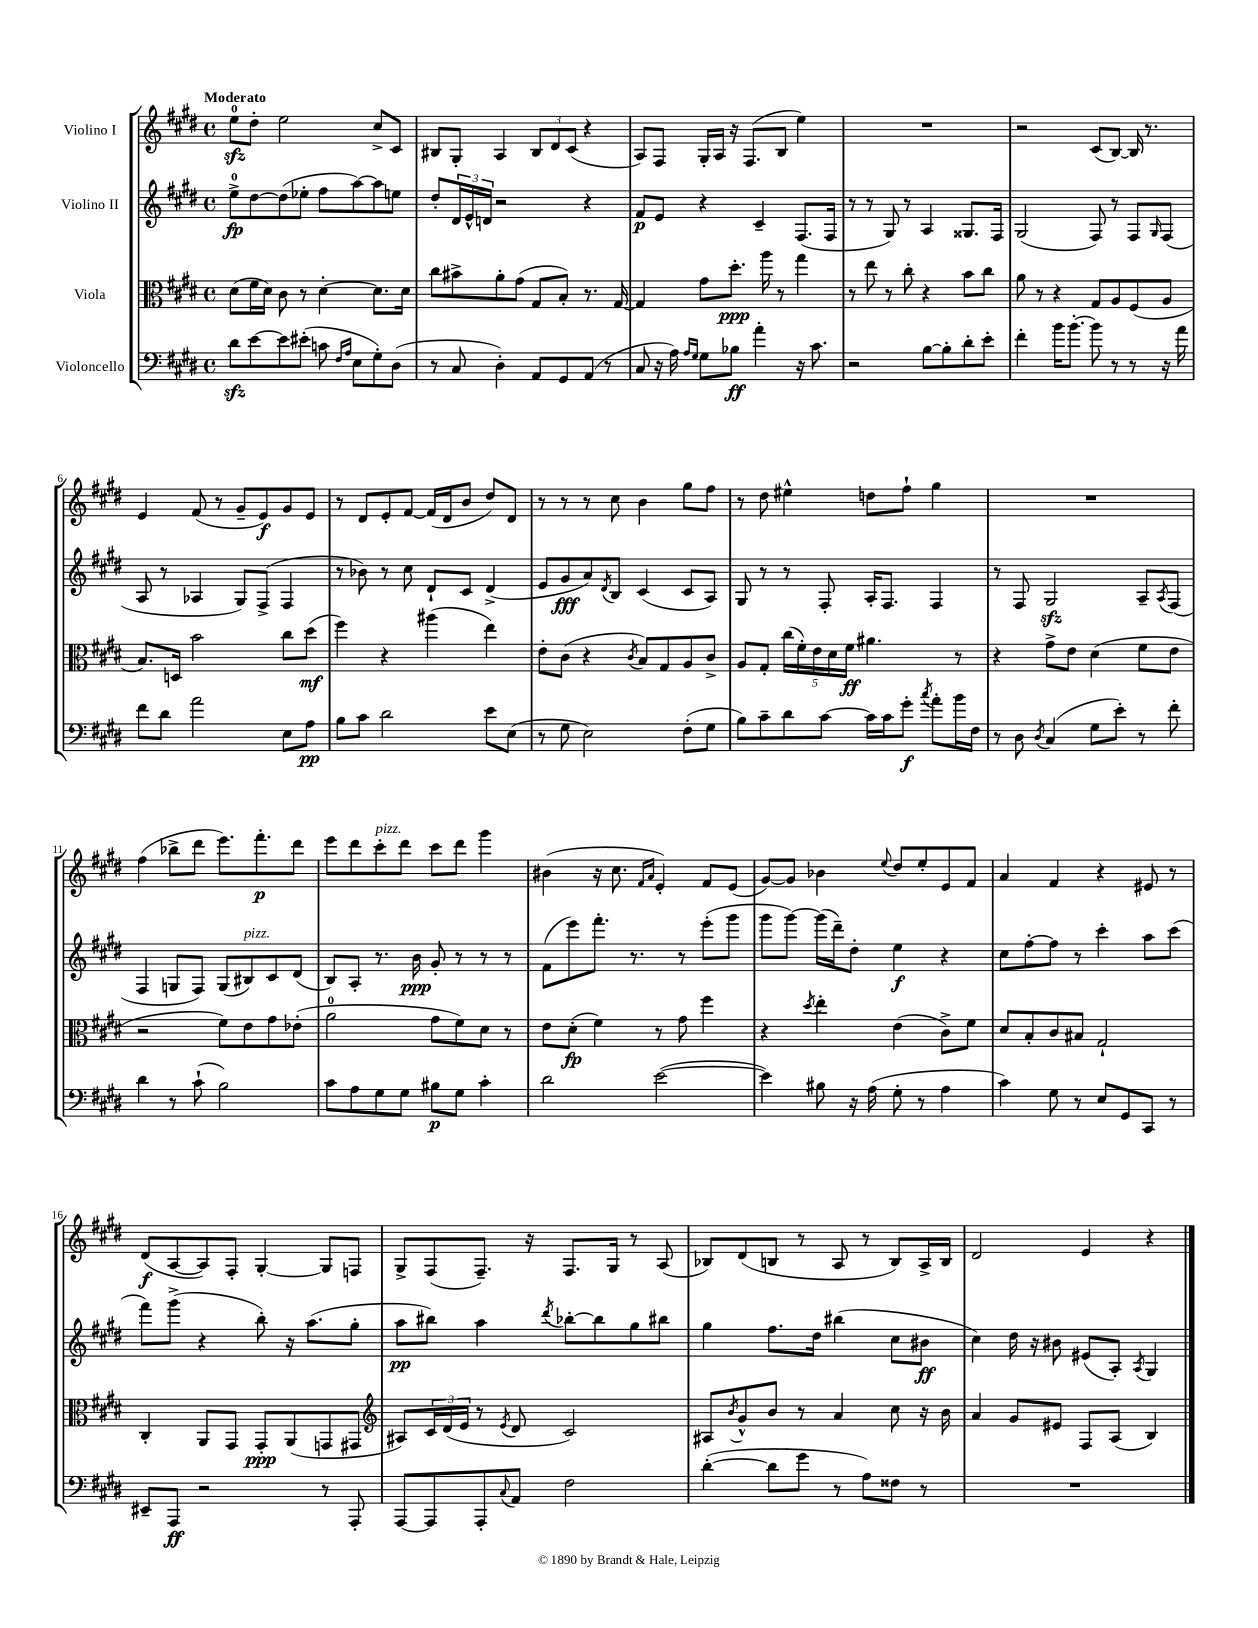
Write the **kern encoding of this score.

**kern	**dynam	**kern	**dynam	**kern	**dynam	**kern	**dynam
*part4	*part4	*part3	*part3	*part2	*part2	*part1	*part1
*staff4	*staff4	*staff3	*staff3	*staff2	*staff2	*staff1	*staff1
*I"Violoncello	*	*I"Viola	*	*I"Violino II	*	*I"Violino I	*
*clefF4	*	*clefC3	*	*clefG2	*	*clefG2	*
*k[f#c#g#d#]	*	*k[f#c#g#d#]	*	*k[f#c#g#d#]	*	*k[f#c#g#d#]	*
*M4/4	*	*M4/4	*	*M4/4	*	*M4/4	*
*met(c)	*	*met(c)	*	*met(c)	*	*met(c)	*
=1	=1	=1	=1	=1	=1	=1	=1
!	!	!	!	!	!	!LO:TX:a:B:t=Moderato	!
8d#zz\L	.	(8d#\L	.	8ee^\L	fp	8eezz\L	.
[8e\	.	16f#\L	.	[8dd#\	.	8dd#'\J	.
.	.	16d#\JJ)	.	.	.	.	.
8e\]	.	8c#\	.	(8dd#\]	.	2ee\	.
(8e#X'\J	.	8r	.	8ee-X'\J	.	.	.
8cn\	.	[4d#'\	.	8ff#\L	.	.	.
16qqF#/LL	.	.	.	.	.	.	.
16qqA/JJ	.	.	.	.	.	.	.
8E\L	.	.	.	[8aa\)	.	.	.
8G#'\)	.	8.d#\L]	.	8aa\]	.	8cc#^/L	.
(8D#\J	.	.	.	8een\J	.	8c#/J	.
.	.	16d#\Jk	.	.	.	.	.
=2	=2	=2	=2	=2	=2	=2	=2
8r	.	8cc#\L	.	8dd#'/L	.	8B#X/L	.
8C#/	.	8b#X^\	.	24d#/L	.	8G#'/J	.
.	.	.	.	24e^^/	.	.	.
.	.	.	.	24dn/JJ	.	.	.
4D#'\)	.	8a'\	.	2r	.	4A/	.
.	.	(8g#\J	.	.	.	.	.
8AA/L	.	8G#/L	.	.	.	12B#/L	.
.	.	.	.	.	.	12d#/	.
8GG#/	.	8B'/J)	.	.	.	.	.
.	.	.	.	.	.	(12c#/J	.
(8AA/J	.	8.r	.	4r	.	4r	.
8r	.	.	.	.	.	.	.
.	.	[16G#/	.	.	.	.	.
=3	=3	=3	=3	=3	=3	=3	=3
8C#/	.	4G#/]	.	8f#/L	p	8A/L)	.
16r	.	.	.	8e/J	.	8F#/J	.
16A\)	.	.	.	.	.	.	.
16qqA/LL	.	.	.	.	.	.	.
16qqG#/JJ	.	.	.	.	.	.	.
8G#\L	.	8g#\L	.	4r	.	16G#'/LL	.
.	.	.	.	.	.	16A/JJ	.
8B-X\J	ff	8.dd#'\J	ppp	.	.	16r	.
.	.	.	.	.	.	(8.F#/L	.
4a'\	.	.	.	4c#~/	.	.	.
.	.	16aa\	.	.	.	.	.
.	.	8r	.	.	.	8B/J	.
16r	.	4gg#\	.	(8.F#/L	.	4ee\)	.
8.c#\	.	.	.	.	.	.	.
.	.	.	.	16F#/Jk	.	.	.
=4	=4	=4	=4	=4	=4	=4	=4
2r	.	8r	.	8r	.	1r	.
.	.	8ee\	.	8r	.	.	.
.	.	8r	.	8G#/)	.	.	.
.	.	8cc#'\	.	8r	.	.	.
[8B\L	.	4r	.	4A/	.	.	.
8B'\]	.	.	.	.	.	.	.
8d#'\	.	8b\L	.	8.G##X/L	.	.	.
8e'\J	.	8cc#\J	.	.	.	.	.
.	.	.	.	16F#/Jk	.	.	.
=5	=5	=5	=5	=5	=5	=5	=5
4f#'\	.	8a\	.	(2G#/	.	2r	.
.	.	8r	.	.	.	.	.
16b\KL	.	4r	.	.	.	.	.
[8.b'\J	.	.	.	.	.	.	.
8b\]	.	8G#/L	.	8F#/)	.	(8c#/L	.
8r	.	8A/	.	8r	.	[8B/J)	.
8r	.	(8F#/	.	8F#/L	.	16B/]	.
.	.	.	.	.	.	8.r	.
.	.	.	.	16qqG#/	.	.	.
16r	.	8A/J	.	(8F#/J	.	.	.
16a\	.	.	.	.	.	.	.
!!LO:LB:g=z
=6	=6	=6	=6	=6	=6	=6	=6
8f#\L	.	8.B/L)	.	8A/	.	4e/	.
8d#\J	.	.	.	8r	.	.	.
.	.	16Dn/Jk	.	.	.	.	.
2a\	.	2b\	.	4A-X/	.	(8f#/	.
.	.	.	.	.	.	8r	.
.	.	.	.	8G#/L)	.	8g#~/L	.
.	.	.	.	(8F#^/J	.	8e/)	f
8E\L	.	8cc#\L	.	4F#/	.	8g#/	.
8A\J	pp	(8dd#\J	mf	.	.	8e/J	.
=7	=7	=7	=7	=7	=7	=7	=7
8B\L	.	4ff#\)	.	8r	.	8r	.
8c#\J	.	.	.	8b-X\)	.	8d#/L	.
2d#\	.	4r	.	8r	.	8e'/	.
.	.	.	.	8cc#\	.	[8f#/J	.
.	.	(4aa#X\	.	8d#`/L	.	(16f#/LL]	.
.	.	.	.	.	.	16d#/J	.
.	.	.	.	8c#/J	.	8b/J	.
8e\L	.	4ee\)	.	(4d#^/	.	8dd#/L)	.
(8E\J	.	.	.	.	.	8d#/J	.
=8	=8	=8	=8	=8	=8	=8	=8
8r	.	8e'\L	.	8e/L	.	8r	.
8G#\	.	(8c#\J	.	8g#/	fff	8r	.
2E\)	.	4r	.	8a/)	.	8r	.
.	.	.	.	8qd#/	.	.	.
.	.	.	.	8B/J	.	8cc#\	.
.	.	8qc#/	.	.	.	.	.
.	.	8B/L)	.	(4c#/	.	4b\	.
.	.	8G#/	.	.	.	.	.
(8F#'\L	.	8A/	.	8c#/L	.	8gg#\L	.
8G#\J	.	8c#^/J	.	8A/J)	.	8ff#\J	.
=9	=9	=9	=9	=9	=9	=9	=9
8B\L)	.	8A/L	.	8G#/	.	8r	.
8c#~\	.	8G#'/J	.	8r	.	8dd#\	.
8d#\	.	(20cc#\LL	.	8r	.	4ee#X^^\	.
.	.	20f#'\)	.	.	.	.	.
.	.	20e\	.	.	.	.	.
[8c#\J	.	.	.	8F#'/	.	.	.
.	.	20d#\	.	.	.	.	.
.	.	20f#\JJ	ff	.	.	.	.
16c#\LL]	.	4.a#X\	.	16A'/KL	.	8ddn\L	.
16c#\J	.	.	.	8.F#/J	.	.	.
8g#'\J	f	.	.	.	.	8ff#`\J	.
8qcc#/	.	.	.	.	.	.	.
8a'\L	.	.	.	4F#/	.	4gg#\	.
16b\L	.	8r	.	.	.	.	.
16F#\JJ	.	.	.	.	.	.	.
=10	=10	=10	=10	=10	=10	=10	=10
8r	.	4r	.	8r	.	1r	.
8D#\	.	.	.	8F#/	.	.	.
8qD#/	.	.	.	.	.	.	.
(4C#/	.	8g#^\L	.	2G#zz/	.	.	.
.	.	8e\J	.	.	.	.	.
8G#\L	.	(4d#\	.	.	.	.	.
8e'\J)	.	.	.	.	.	.	.
8r	.	8f#\L	.	8A~/L	.	.	.
.	.	.	.	8qA/	.	.	.
8f#'\	.	8e\J	.	(8F#/J	.	.	.
!!LO:LB:g=z
=11	=11	=11	=11	=11	=11	=11	=11
4d#\	.	2r	.	4F#/	.	(4ff#\	.
8r	.	.	.	8Gn/L	.	8bb-X^\L	.
(8c#`\	.	.	.	8F#/J)	.	8ddd#\J	.
2B\)	.	8f#\L)	.	(8G/L	.	8.eee\L)	.
!	!	!	!	!LO:TX:a:i:t=pizz.	!	!	!
.	.	8e\	.	8B#X/)	.	.	.
.	.	.	.	.	.	8.fff#'\	p
.	.	8g#\	.	8c#/	.	.	.
.	.	(8e-X'\J	.	(8d#/J	.	8ddd#\J	.
=12	=12	=12	=12	=12	=12	=12	=12
8c#\L	.	2a\	.	8B/L)	.	8eee\L	.
8A\	.	.	.	8A'/J	.	8ddd#\	.
!	!	!	!	!	!	!LO:TX:a:i:t=pizz.	!
8G#\	.	.	.	8.r	.	8ccc#'\	.
8G#\J	.	.	.	.	.	8ddd#\J	.
.	.	.	.	16b\	ppp	.	.
8B#X\L	p	8g#\L	.	8g#'/	.	8ccc#\L	.
8G#\J	.	8f#\)	.	8r	.	8ddd#\J	.
4c#'\	.	8d#\J	.	8r	.	4ggg#\	.
.	.	8r	.	8r	.	.	.
=13	=13	=13	=13	=13	=13	=13	=13
2d#\	.	8e\L	.	(8f#\L	.	(4b#X\	.
.	.	(8d#'\J	fp	8eee\)	.	.	.
.	.	4f#\)	.	8.fff#'\J	.	16r	.
.	.	.	.	.	.	8.cc#\	.
.	.	.	.	8.r	.	.	.
.	.	.	.	.	.	16qqf#/LL	.
.	.	.	.	.	.	16qqa/JJ	.
([2e\	.	8r	.	.	.	4e'/)	.
.	.	8g#\	.	8r	.	.	.
.	.	4ff#\	.	(8eee'\L	.	8f#/L	.
.	.	.	.	8ggg#\J	.	(8e/J	.
=14	=14	=14	=14	=14	=14	=14	=14
4e\])	.	4r	.	8ggg#\L	.	[8g#/L)	.
.	.	.	.	[8ggg#\J)	.	8g#/J]	.
.	.	8qdd#/	.	.	.	.	.
8B#X\	.	4ee'\	.	(16ggg#\LL]	.	4b-X\	.
.	.	.	.	16ddd#~\J)	.	.	.
16r	.	.	.	8dd#'\J	.	.	.
(16A\	.	.	.	.	.	.	.
.	.	.	.	.	.	8qqee/	.
8G#'\	.	(4e\	.	4ee\	f	8dd#/L	.
8r	.	.	.	.	.	8ee'/	.
4A\	.	8c#^\L)	.	4r	.	8e/	.
.	.	8f#\J	.	.	.	8f#/J	.
=15	=15	=15	=15	=15	=15	=15	=15
4c#\)	.	8d#/L	.	8cc#\L	.	4a/	.
.	.	8B'/	.	[8ff#'\	.	.	.
8G#\	.	8c#/	.	8ff#\J]	.	4f#/	.
8r	.	8B#X/J	.	8r	.	.	.
8E/L	.	2G#`/	.	4ccc#'\	.	4r	.
8GG#/	.	.	.	.	.	.	.
8CC#/J	.	.	.	8aa\L	.	8e#X/	.
8r	.	.	.	(8ccc#\J	.	8r	.
!!LO:LB:g=z
=16	=16	=16	=16	=16	=16	=16	=16
8EE#X~/L	.	4C#'/	.	8fff#\L)	.	(8d#/L	f
8AAA/J	ff	.	.	(8ggg#^\J	.	[8A/	.
2r	.	8AA/L	.	4r	.	8A/])	.
.	.	8GG#/J	.	.	.	8F#'/J	.
.	.	8GG#'/L	ppp	8bb'\)	.	[4G#'/	.
.	.	(8AA/	.	16r	.	.	.
.	.	.	.	(8.aa\L	.	.	.
8r	.	8GGn/	.	.	.	8G#/L]	.
8AAA'/	.	8GG#X/J	.	8gg#'\J	.	8Fn/J	.
=17	=17	=17	=17	=17	=17	=17	=17
*	*	*clefG2	*	*	*	*	*
[8AAA/L	.	8A#X/L)	.	8aa\L	pp	8G#^/L	.
8AAA/]	.	24c#/L	.	8bb#X\J)	.	(8F#/	.
.	.	(24d#/	.	.	.	.	.
.	.	24e/JJ	.	.	.	.	.
8AAA'/	.	8r	.	4aa\	.	8.F#~/J)	.
8qqC#/	.	8qe/	.	.	.	.	.
8AA/J	.	8d#/	.	.	.	.	.
.	.	.	.	.	.	16r	.
.	.	.	.	8qddd#/	.	.	.
2F#\	.	2c#/)	.	[8bb-X'\L	.	8.F#/L	.
.	.	.	.	8bb-\]	.	.	.
.	.	.	.	.	.	16G#/Jk	.
.	.	.	.	8gg#\	.	8r	.
.	.	.	.	8bb#X\J	.	(8A/	.
=18	=18	=18	=18	=18	=18	=18	=18
([4d#'\	.	8A#X/L	.	4gg#\	.	8B-X/L)	.
.	.	8qb/	.	.	.	.	.
.	.	8g#^^/	.	.	.	(8d#/	.
8d#\L]	.	8b/J	.	8.ff#\L	.	8Bn/J	.
8g#\J	.	8r	.	.	.	8r	.
.	.	.	.	16dd#\Jk	.	.	.
8r	.	4a/	.	(4bb#X\	.	8A/	.
8A\L)	.	.	.	.	.	8r	.
8F##X\J	.	8cc#\	.	8cc#\L	.	8B/L)	.
8r	.	16r	.	8b#X\J	ff	16A^/L	.
.	.	16b\	.	.	.	16B/JJ	.
=19	=19	=19	=19	=19	=19	=19	=19
1r	.	4a/	.	4cc#\)	.	2d#/	.
.	.	8g#/L	.	16dd#\	.	.	.
.	.	.	.	16r	.	.	.
.	.	8e#X/J	.	8b#X\	.	.	.
.	.	8F#/L	.	(8e#X/L	.	4e/	.
.	.	(8A/J	.	8A'/J)	.	.	.
.	.	.	.	8qA/	.	.	.
.	.	4B/)	.	4G#/	.	4r	.
==	==	==	==	==	==	==	==
*-	*-	*-	*-	*-	*-	*-	*-
